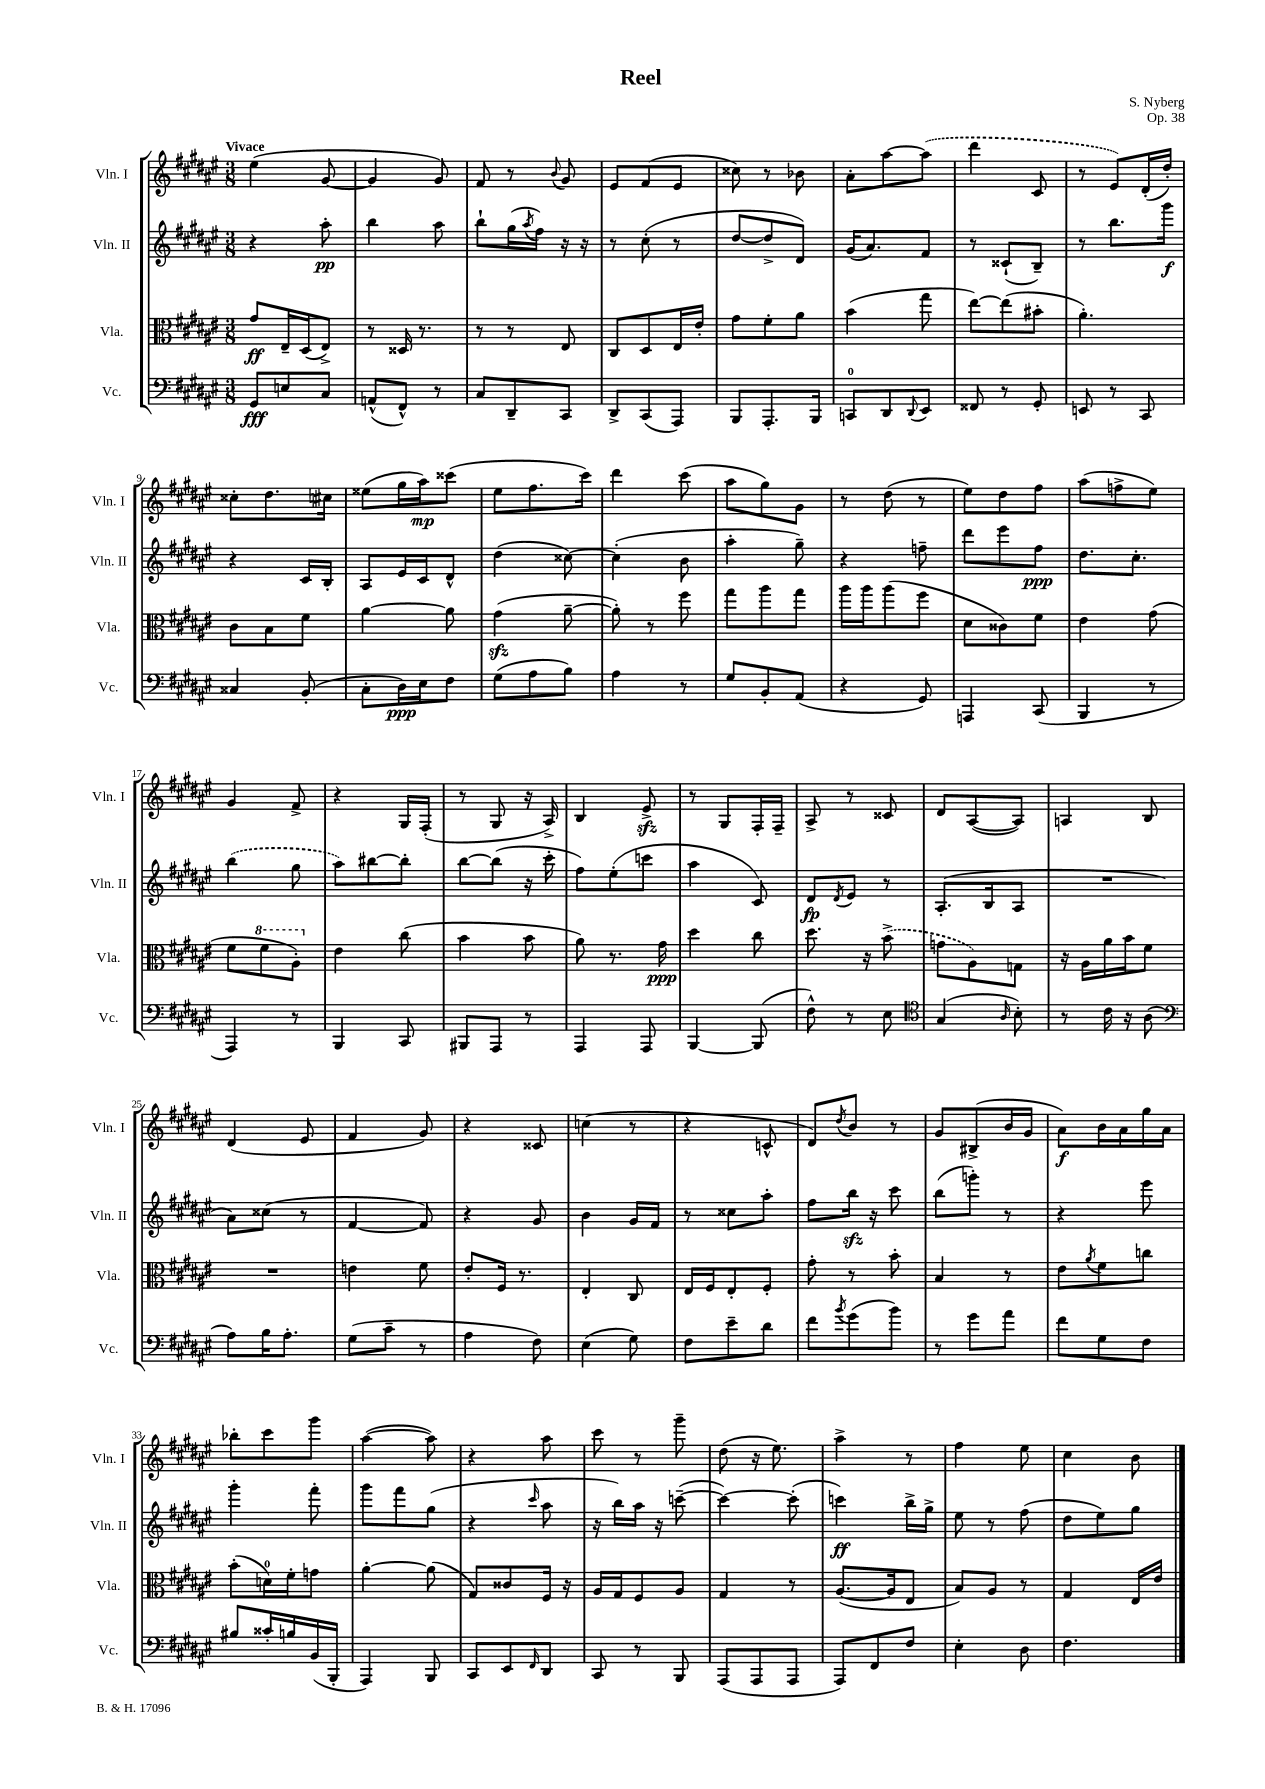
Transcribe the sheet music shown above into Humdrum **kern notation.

**kern	**dynam	**kern	**dynam	**kern	**dynam	**kern	**dynam
*part4	*part4	*part3	*part3	*part2	*part2	*part1	*part1
*staff4	*staff4	*staff3	*staff3	*staff2	*staff2	*staff1	*staff1
*I"Vc.	*	*I"Vla.	*	*I"Vln. II	*	*I"Vln. I	*
*I'Vc.	*	*I'Vla.	*	*I'Vln. II	*	*I'Vln. I	*
*clefF4	*	*clefC3	*	*clefG2	*	*clefG2	*
*k[f#c#g#d#a#e#]	*	*k[f#c#g#d#a#e#]	*	*k[f#c#g#d#a#e#]	*	*k[f#c#g#d#a#e#]	*
*M3/8	*	*M3/8	*	*M3/8	*	*M3/8	*
=1	=1	=1	=1	=1	=1	=1	=1
!	!	!	!	!	!	!LO:TX:a:B:t=Vivace	!
8GG#/L	fff	8g#/L	ff	4r	.	(4ee#\	.
8En/	.	16E#~/L	.	.	.	.	.
.	.	(16D#/J	.	.	.	.	.
8C#/J	.	8E#^/J)	.	8aa#'\	pp	[8g#/	.
=2	=2	=2	=2	=2	=2	=2	=2
(8AAn^^/L	.	8r	.	4bb\	.	4g#/]	.
8FF#^^/J)	.	16D##X/	.	.	.	.	.
.	.	8.r	.	.	.	.	.
8r	.	.	.	8aa#\	.	8g#/)	.
=3	=3	=3	=3	=3	=3	=3	=3
8C#/L	.	8r	.	8bb`\L	.	8f#/	.
8DD#~/	.	8r	.	(16gg#\L	.	8r	.
.	.	.	.	8qaa#/	.	.	.
.	.	.	.	16ff#\JJ)	.	.	.
.	.	.	.	.	.	8qqb/	.
8CC#/J	.	8E#/	.	16r	.	8g#/	.
.	.	.	.	16r	.	.	.
=4	=4	=4	=4	=4	=4	=4	=4
8DD#^/L	.	8C#/L	.	8r	.	8e#/L	.
(8CC#/	.	8D#/	.	(8cc#'\	.	(8f#/	.
8AAA#/J)	.	16E#/L	.	8r	.	8e#/J	.
.	.	16e#'/JJ	.	.	.	.	.
=5	=5	=5	=5	=5	=5	=5	=5
8BBB/L	.	8g#\L	.	[8dd#/L	.	8cc##X\)	.
8.AAA#'/	.	8f#'\	.	8dd#^/]	.	8r	.
.	.	8a#\J	.	8d#/J)	.	8b-X\	.
16BBB/Jk	.	.	.	.	.	.	.
=6	=6	=6	=6	=6	=6	=6	=6
8CCn/L	.	(4b\	.	(16g#/KL	.	8a#'\L	.
.	.	.	.	8.a#/)	.	.	.
8DD#/	.	.	.	.	.	[8aa#\	.
8qqDD#/	.	.	.	.	.	.	.
8EE#/J	.	8gg#\	.	8f#/J	.	(8aa#\J]	.
=7	=7	=7	=7	=7	=7	=7	=7
8FF##X/	.	[8ee#\L)	.	8r	.	4ddd#\	.
8r	.	(8ee#\]	.	(8c##X`/L	.	.	.
8GG#'/	.	8b#X'\J	.	8B~/J)	.	8c#/	.
=8	=8	=8	=8	=8	=8	=8	=8
8EEn/	.	4.a#'\)	.	8r	.	8r	.
8r	.	.	.	8.bb\L	.	8e#/L)	.
8CC#/	.	.	.	.	.	(16d#'/L	.
.	.	.	.	16ggg#\Jk	f	16dd#'/JJ)	.
!!LO:LB:g=z
=9	=9	=9	=9	=9	=9	=9	=9
4C##X/	.	8c#\L	.	4r	.	8cc##X'\L	.
.	.	8B\	.	.	.	8.dd#\	.
(8BB'/	.	8f#\J	.	16c#/LL	.	.	.
.	.	.	.	16B'/JJ	.	16cc#X\Jk	.
=10	=10	=10	=10	=10	=10	=10	=10
8C#'\L	.	[4a#\	.	8A#/L	.	(8ee##X\L	.
16D#\L)	ppp	.	.	16e#/L	.	16gg#\L	.
16E#\J	.	.	.	16c#/J	.	16aa#\J)	mp
8F#\J	.	8a#\]	.	8d#^^/J	.	(8ccc##X\J	.
=11	=11	=11	=11	=11	=11	=11	=11
(8G#\L	.	(4g#zz\	.	(4dd#\	.	8ee#\L	.
8A#\	.	.	.	.	.	8.ff#\	.
8B\J)	.	[8a#~\	.	[8cc##X\)	.	.	.
.	.	.	.	.	.	16ccc#\Jk)	.
=12	=12	=12	=12	=12	=12	=12	=12
4A#\	.	8a#'\])	.	(4cc##'\]	.	4ddd#\	.
.	.	8r	.	.	.	.	.
8r	.	8ff#\	.	8b\	.	(8ccc#\	.
=13	=13	=13	=13	=13	=13	=13	=13
8G#/L	.	8gg#\L	.	4aa#'\	.	8aa#\L	.
8BB'/	.	8aa#\	.	.	.	8gg#\)	.
(8AA#/J	.	8gg#\J	.	8gg#~\)	.	8g#\J	.
=14	=14	=14	=14	=14	=14	=14	=14
4r	.	16aa#\LL	.	4r	.	8r	.
.	.	16aa#\J	.	.	.	.	.
.	.	(8aa#\	.	.	.	(8dd#\	.
8GG#/)	.	8ff#\J	.	8ffn~\	.	8r	.
=15	=15	=15	=15	=15	=15	=15	=15
4AAAn/	.	8d#\L	.	8ddd#\L	.	8ee#\L)	.
.	.	8c##X\)	.	8eee#\	.	8dd#\	.
(8CC#/	.	8f#\J	.	8ff#\J	ppp	8ff#\J	.
=16	=16	=16	=16	=16	=16	=16	=16
4BBB/	.	4e#\	.	8.dd#\L	.	(8aa#\L	.
.	.	.	.	.	.	8ffn^\	.
.	.	.	.	8.cc#'\J	.	.	.
8r	.	(8g#\	.	.	.	8ee#\J)	.
!!LO:LB:g=z
=17	=17	=17	=17	=17	=17	=17	=17
4AAA#/)	.	8f#\L	.	(4bb\	.	4g#/	.
*	*	*8va	*	*	*	*	*
.	.	8ff#\	.	.	.	.	.
8r	.	8a#'\J)	.	8gg#\	.	8f#^/	.
=18	=18	=18	=18	=18	=18	=18	=18
*	*	*X8va	*	*	*	*	*
4BBB/	.	4e#\	.	8aa#\L)	.	4r	.
.	.	.	.	[8bb#X\	.	.	.
8CC#/	.	(8cc#\	.	8bb#'\J]	.	16G#/LL	.
.	.	.	.	.	.	(16F#'/JJ	.
=19	=19	=19	=19	=19	=19	=19	=19
8BBB#X/L	.	4b\	.	[8bb\L	.	8r	.
8AAA#/J	.	.	.	(8bb\J]	.	8G#/	.
8r	.	8b\	.	16r	.	16r	.
.	.	.	.	16ccc#'\	.	16A#^/)	.
=20	=20	=20	=20	=20	=20	=20	=20
4AAA#/	.	8a#\)	.	8ff#\L)	.	4B/	.
.	.	8.r	.	(8ee#'\	.	.	.
8AAA#/	.	.	.	8cccn\J	.	8e#zz^/	.
.	.	16g#\	ppp	.	.	.	.
=21	=21	=21	=21	=21	=21	=21	=21
[4BBB/	.	4dd#\	.	4aa#\	.	8r	.
.	.	.	.	.	.	8G#/L	.
(8BBB/]	.	8cc#\	.	8c#/)	.	16F#'/L	.
.	.	.	.	.	.	16F#~/JJ	.
=22	=22	=22	=22	=22	=22	=22	=22
8F#^^\)	.	8.dd#\	.	8d#/L	fp	8A#^/	.
.	.	.	.	8qd#/	.	.	.
8r	.	.	.	8e#/J	.	8r	.
.	.	16r	.	.	.	.	.
8E#\	.	(8b^\	.	8r	.	8c##X/	.
=23	=23	=23	=23	=23	=23	=23	=23
*clefC4	*	*	*	*	*	*	*
(4G#/	.	8gn\L	.	(8.A#'/L	.	8d#/L	.
.	.	8A#\)	.	.	.	([8A#/	.
.	.	.	.	16B/k	.	.	.
16qqA#/	.	.	.	.	.	.	.
8B'\)	.	8Gn\J	.	8A#/J	.	8A#/J])	.
=24	=24	=24	=24	=24	=24	=24	=24
8r	.	16r	.	4.r	.	4An/	.
.	.	16A#\LL	.	.	.	.	.
16c#\	.	16a#\	.	.	.	.	.
16r	.	16b\J	.	.	.	.	.
(8A#\	.	8f#\J	.	.	.	8B/	.
!!LO:LB:g=z
=25	=25	=25	=25	=25	=25	=25	=25
*clefF4	*	*	*	*	*	*	*
8A#\L)	.	4.r	.	8a#\L)	.	(4d#/	.
16B\K	.	.	.	(8cc##X\J	.	.	.
8.A#'\J	.	.	.	.	.	.	.
.	.	.	.	8r	.	8e#/	.
=26	=26	=26	=26	=26	=26	=26	=26
(8G#\L	.	4en\	.	[4f#/	.	4f#/	.
8c#~\J	.	.	.	.	.	.	.
8r	.	8f#\	.	8f#/])	.	8g#/)	.
=27	=27	=27	=27	=27	=27	=27	=27
4A#\	.	8e#'/L	.	4r	.	4r	.
.	.	16F#/Jk	.	.	.	.	.
.	.	8.r	.	.	.	.	.
8F#\)	.	.	.	8g#/	.	8c##X/	.
=28	=28	=28	=28	=28	=28	=28	=28
(4E#\	.	4E#'/	.	4b\	.	(4ccn\	.
8G#\)	.	8C#/	.	16g#/LL	.	8r	.
.	.	.	.	16f#/JJ	.	.	.
=29	=29	=29	=29	=29	=29	=29	=29
8F#\L	.	16E#/LL	.	8r	.	4r	.
.	.	16F#/J	.	.	.	.	.
8e#~\	.	8E#'/	.	8cc##X\L	.	.	.
8d#\J	.	8F#'/J	.	8aa#'\J	.	8cn^^/	.
=30	=30	=30	=30	=30	=30	=30	=30
8f#\L	.	8g#'\	.	8ff#\L	.	8d#/L)	.
8qb/	.	.	.	.	.	8qdd#/	.
(8g#\	.	8r	.	16bbzz\Jk	.	8b/J	.
.	.	.	.	16r	.	.	.
8b\J)	.	8b'\	.	8ccc#\	.	8r	.
=31	=31	=31	=31	=31	=31	=31	=31
8r	.	4B/	.	(8bb\L	.	8g#/L	.
8g#\L	.	.	.	8gggn'\J)	.	(8B#X^/	.
8a#\J	.	8r	.	8r	.	16b/L	.
.	.	.	.	.	.	16g#/JJ	.
=32	=32	=32	=32	=32	=32	=32	=32
8f#\L	.	8e#\L	.	4r	.	8a#\L)	f
.	.	8qa#/	.	.	.	.	.
8G#\	.	8f#\	.	.	.	16b\L	.
.	.	.	.	.	.	16a#\	.
8F#\J	.	8ccn\J	.	8eee#\	.	16gg#\	.
.	.	.	.	.	.	16a#\JJ	.
!!LO:LB:g=z
=33	=33	=33	=33	=33	=33	=33	=33
8B#X/L	.	(8b'\L	.	4ggg#'\	.	8bb-X'\L	.
16c##X'/L	.	16dn\L)	.	.	.	8ccc#\	.
16Bn/	.	16f#'\J	.	.	.	.	.
(16BB/	.	8gn\J	.	8fff#'\	.	8ggg#\J	.
16BBB'/JJ	.	.	.	.	.	.	.
=34	=34	=34	=34	=34	=34	=34	=34
4AAA#/)	.	[4a#'\	.	8ggg#\L	.	([4aa#\	.
.	.	.	.	8fff#\	.	.	.
8BBB/	.	(8a#\]	.	(8gg#\J	.	8aa#\])	.
=35	=35	=35	=35	=35	=35	=35	=35
8CC#/L	.	8G#/L)	.	4r	.	4r	.
8EE#/	.	8c##X/	.	.	.	.	.
16qqFF#/	.	.	.	16qqccc#/	.	.	.
8DD#/J	.	16F#/Jk	.	8aa#\	.	8aa#\	.
.	.	16r	.	.	.	.	.
=36	=36	=36	=36	=36	=36	=36	=36
8CC#/	.	16A#/LL	.	16r	.	8ccc#\	.
.	.	16G#/J	.	16bb\LL)	.	.	.
8r	.	8F#/	.	16aa#\JJ	.	8r	.
.	.	.	.	16r	.	.	.
8BBB/	.	8A#/J	.	([8cccn~\	.	8ggg#~\	.
=37	=37	=37	=37	=37	=37	=37	=37
(8AAA#/L	.	4G#/	.	4ccc\_)	.	(8dd#\	.
8AAA#/	.	.	.	.	.	16r	.
.	.	.	.	.	.	8.ee#\)	.
8AAA#/J	.	8r	.	(8ccc'\]	.	.	.
=38	=38	=38	=38	=38	=38	=38	=38
8AAA#/L)	.	([8.A#/L	.	4cccn\)	ff	4aa#^\	.
8FF#/	.	.	.	.	.	.	.
.	.	16A#/k]	.	.	.	.	.
8F#/J	.	8E#/J	.	16bb^\LL	.	8r	.
.	.	.	.	16gg#^\JJ	.	.	.
=39	=39	=39	=39	=39	=39	=39	=39
4E#'\	.	8B/L)	.	8ee#\	.	4ff#\	.
.	.	8A#/J	.	8r	.	.	.
8D#\	.	8r	.	(8ff#\	.	8ee#\	.
=40	=40	=40	=40	=40	=40	=40	=40
4.F#\	.	4G#/	.	8dd#\L	.	4cc#\	.
.	.	.	.	8ee#\)	.	.	.
.	.	16E#/LL	.	8gg#\J	.	8b\	.
.	.	16e#/JJ	.	.	.	.	.
==	==	==	==	==	==	==	==
*-	*-	*-	*-	*-	*-	*-	*-
